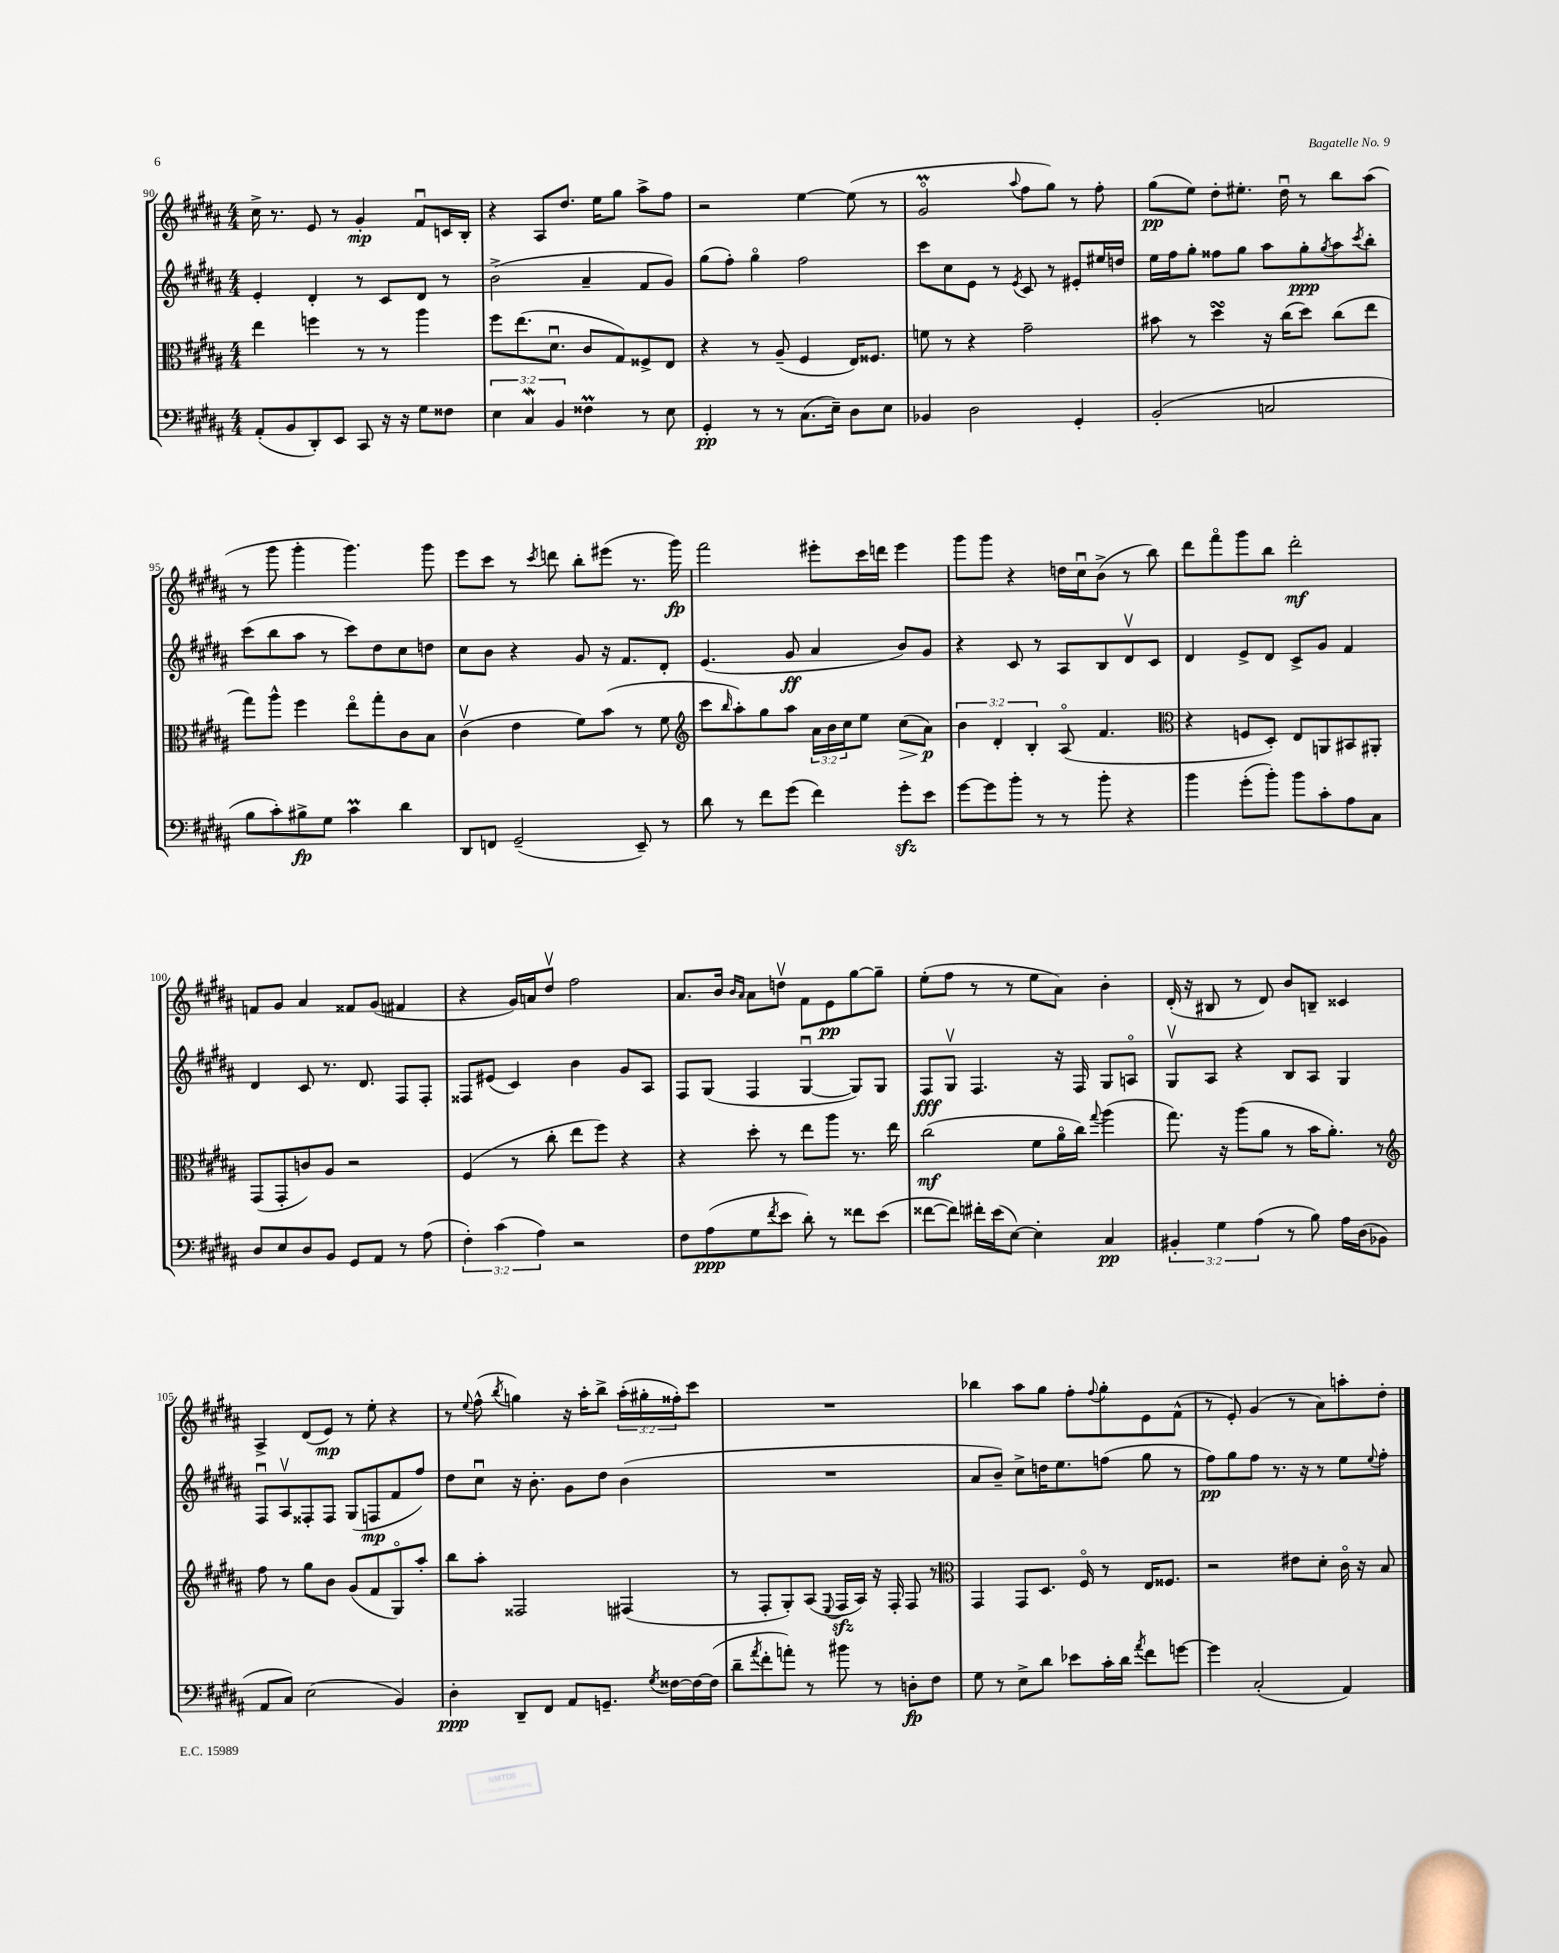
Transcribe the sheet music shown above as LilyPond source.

<<
\new StaffGroup <<
\new Staff = "s0" {
    \clef treble \key b \major \numericTimeSignature \time 4/4 \override Staff.TupletNumber.text = #tuplet-number::calc-fraction-text
    cis''16-> r8. e'8 r8 gis'4-.\mp fis'8\downbow c'16 b16-. |
    r4 ais8 dis''8. e''16 gis''8 ais''8-> fis''8 |
    r2 e''4~ e''8( r8 |
    gis'2\flageolet\prall \appoggiatura { ais''8 } fis''8 gis''8) r8 fis''8-. |
    gis''8\pp( e''8) dis''8-. eis''8.-. dis''16\downbow r8 b''8 ais''8( |
    r8 gis'''8 gis'''4-. gis'''4.) gis'''8 |
    e'''8 cis'''8 r8 \acciaccatura { cis'''8 } d'''8 b''8-. eis'''8( r8. gis'''16\fp) |
    fis'''2 eis'''8-. cis'''16 d'''16 eis'''4 |
    gis'''8 gis'''8 r4 d''16 cis''16\downbow b'8->( r8 b''8) |
    dis'''8 fis'''8\flageolet gis'''8 b''8 dis'''2-.\mf |
    f'8 gis'8 ais'4 fisis'8 gis'8( fis'4 |
    r4 gis'16) a'16 dis''8\upbow fis''2 |
    ais'8. b'16 \grace { b'16 ais'16 } ais'8 d''8\upbow fis'8 e'8\pp gis''8~ gis''8-- |
    e''8-.( fis''8 r8 r8 e''8 ais'8) b'4-. |
    dis'16-.( r16 bis8 r8 dis'8) b'8 b8-- cisis'4 |
    ais4-> dis'8( e'8\mp) r8 e''8-. r4 |
    r8 \appoggiatura { e''8 } fis''8-^( \acciaccatura { b''8 } g''4) r16 ais''16-. b''8-> \tuplet 3/2 { ais''16-.( gis''16-. fisis''16-.) } cis'''8 |
    R1 |
    bes''4 ais''8 gis''8 fis''8-. \appoggiatura { fis''8 } gis''8-. e'8 fis'8-^( |
    r8 e'8-.) gis'4( r8 ais'8) a''8-. dis''8-. \bar "|." |
}
\new Staff = "s1" {
    \clef treble \key b \major \numericTimeSignature \time 4/4
    e'4-. dis'4-. r8 cis'8 dis'8 r8 |
    b'2->( ais'4-- fis'8 gis'8) |
    gis''8( fis''8-.) gis''4\flageolet fis''2 |
    cis'''8 cis''8 e'8 r8 \acciaccatura { e'8 } cis'8 r8 eis'8-. eis''16 d''16 |
    e''16 fis''16 gis''8-. fisis''8 gis''8 ais''8 gis''8-.\ppp \acciaccatura { gis''8 } ais''8 \acciaccatura { cis'''8 } b''8-. |
    cis'''8( b''8 ais''8 r8 cis'''8) dis''8 cis''8 d''8 |
    cis''8 b'8 r4 gis'8 r16 fis'8. dis'8-. |
    e'4.( gis'8\ff ais'4 b'8) gis'8 |
    r4 cis'8 r8 ais8 b8 dis'8\upbow cis'8 |
    dis'4 e'8-> dis'8 cis'8-> gis'8 fis'4 |
    dis'4 cis'8 r8. dis'8. fis8 fis8-. |
    fisis8 eis'8( cis'4) b'4 gis'8 ais8 |
    fis8 gis8( fis4 gis4~\downbow gis8) gis8 |
    fis8\fff gis8\upbow fis4. r16 fis16 gis8 a8\flageolet |
    gis8\upbow ais8 r4 b8 ais8 gis4 |
    fis8\downbow ais8\upbow fisis8-. fisis8 gis8( f8\mp fis'8 fis''8) |
    dis''8 cis''8\downbow r16 b'8.-. gis'8 dis''8 b'4( |
    R1 |
    ais'8 b'8--) cis''8-> d''16 e''8. f''8( gis''8 r8 |
    fis''8\pp) gis''8 fis''8 r8. r16 r8 e''8 \appoggiatura { e''8 } fis''8-. \bar "|." |
}
\new Staff = "s2" {
    \clef alto \key b \major \numericTimeSignature \time 4/4 \override Staff.TupletNumber.text = #tuplet-number::calc-fraction-text
    e''4 f''4 r8 r8 ais''4 |
    fis''8 e''8.( dis'8.\downbow cis'8 gis8) fisis8-> e8 |
    r4 r8 ais8--( fis4 e16) fisis8. |
    f'8 r8 r4 gis'2-- |
    bis'8 r8 dis''4\turn r16 cis''16( dis''8) cis''8( e''8 |
    gis''8) ais''8-^ fis''4 e''8\flageolet gis''8-. cis'8 b8 |
    cis'4\upbow( e'4 fis'8) b'8( r8 fis'8 |
    \clef treble cis'''8 \grace { b''16 } ais''8-.) gis''8 ais''8 \tuplet 3/2 { ais'16 b'16 cis''16 } e''8 cis''8\>( ais'8\p\!) |
    \tuplet 3/2 { b'4 dis'4-. b4-. } ais8\flageolet( fis'4. |
    \clef alto r4 f8 dis8-.) e8 a,8 bis,8 ais,8-. |
    gis,8( gis,8-. c'8) ais8 r2 |
    fis4( r8 cis''8-. e''8 fis''8) r4 |
    r4 dis''8-. r8 e''8 ais''8 r8. e''16 |
    cis''2\mf( fis'8 ais'16\flageolet cis''16) \appoggiatura { gis''8 } ais''4( |
    gis''8.) r16 ais''8( ais'8 r8 b'16 ais'8.-.) r8 |
    \clef treble fis''8 r8 gis''8 b'8 gis'8( fis'8 gis8\flageolet) ais''8-. |
    b''8 ais''8-. fisis2 fis4( |
    r8 fis8-. gis8-.) ais8( \appoggiatura { e8 } fis16\sfz ais16) r16 fis16-. fis8 r8 |
    \clef alto gis,4 gis,8 dis8. fis16\flageolet r8 e16 fisis8. |
    r2 eis'8 dis'8-. cis'16\flageolet r16 b8 \bar "|." |
}
\new Staff = "s3" {
    \clef bass \key b \major \numericTimeSignature \time 4/4 \override Staff.TupletNumber.text = #tuplet-number::calc-fraction-text
    ais,8-.( b,8 dis,8-.) e,8 cis,8 r16 r16 gis8 fisis8 |
    \tuplet 3/2 { e4 cis4\mordent b,4 } fisis4\prall r8 e8 |
    gis,4-.\pp r8 r8 cis8.( e16--) dis8 e8 |
    bes,4 dis2 gis,4-. |
    b,2-.( c2 |
    b8 cis'8-.) bis8->\fp gis8 cis'4\prall dis'4 |
    dis,8 f,8 gis,2--( e,8--) r8 |
    dis'8 r8 fis'8 gis'8( fis'4) gis'8-.\sfz e'8 |
    gis'8~ gis'8 b'8-. r8 r8 b'8-. r4 |
    b'4 gis'8-.( b'8-.) b'8 cis'8-. ais8 cis8 |
    dis8 e8 dis8 b,8 gis,8 ais,8 r8 ais8( |
    \tuplet 3/2 { fis4-.) cis'4( ais4) } r2 |
    fis8 ais8\ppp( gis8 \acciaccatura { fis'8 } e'8 dis'8-.) r8 fisis'8 e'8( |
    fisis'8~ fisis'8) fis'16-. e'16( e8~) e4-. cis4\pp |
    \tuplet 3/2 { bis,4-. gis4 ais4( } r8 b8) ais16 dis16( bes,8 |
    ais,8 cis8) e2( b,4) |
    dis4-.\ppp dis,8-- fis,8 ais,8 g,8.-- \acciaccatura { gis8 } fisis16~ fisis16~ fisis16( |
    dis'8-- \acciaccatura { ais'8 } fis'8-. a'8-.) r8 bis'8 r8 d8-.\fp fis8 |
    gis8 r8 e8-> dis'8 ees'8 cis'16-. dis'16 \acciaccatura { ais'8 } fis'8 g'8~ |
    g'4 cis2-.( ais,4) \bar "|." |
}
>>
>>
\layout { \context { \Score currentBarNumber = #90 } }
